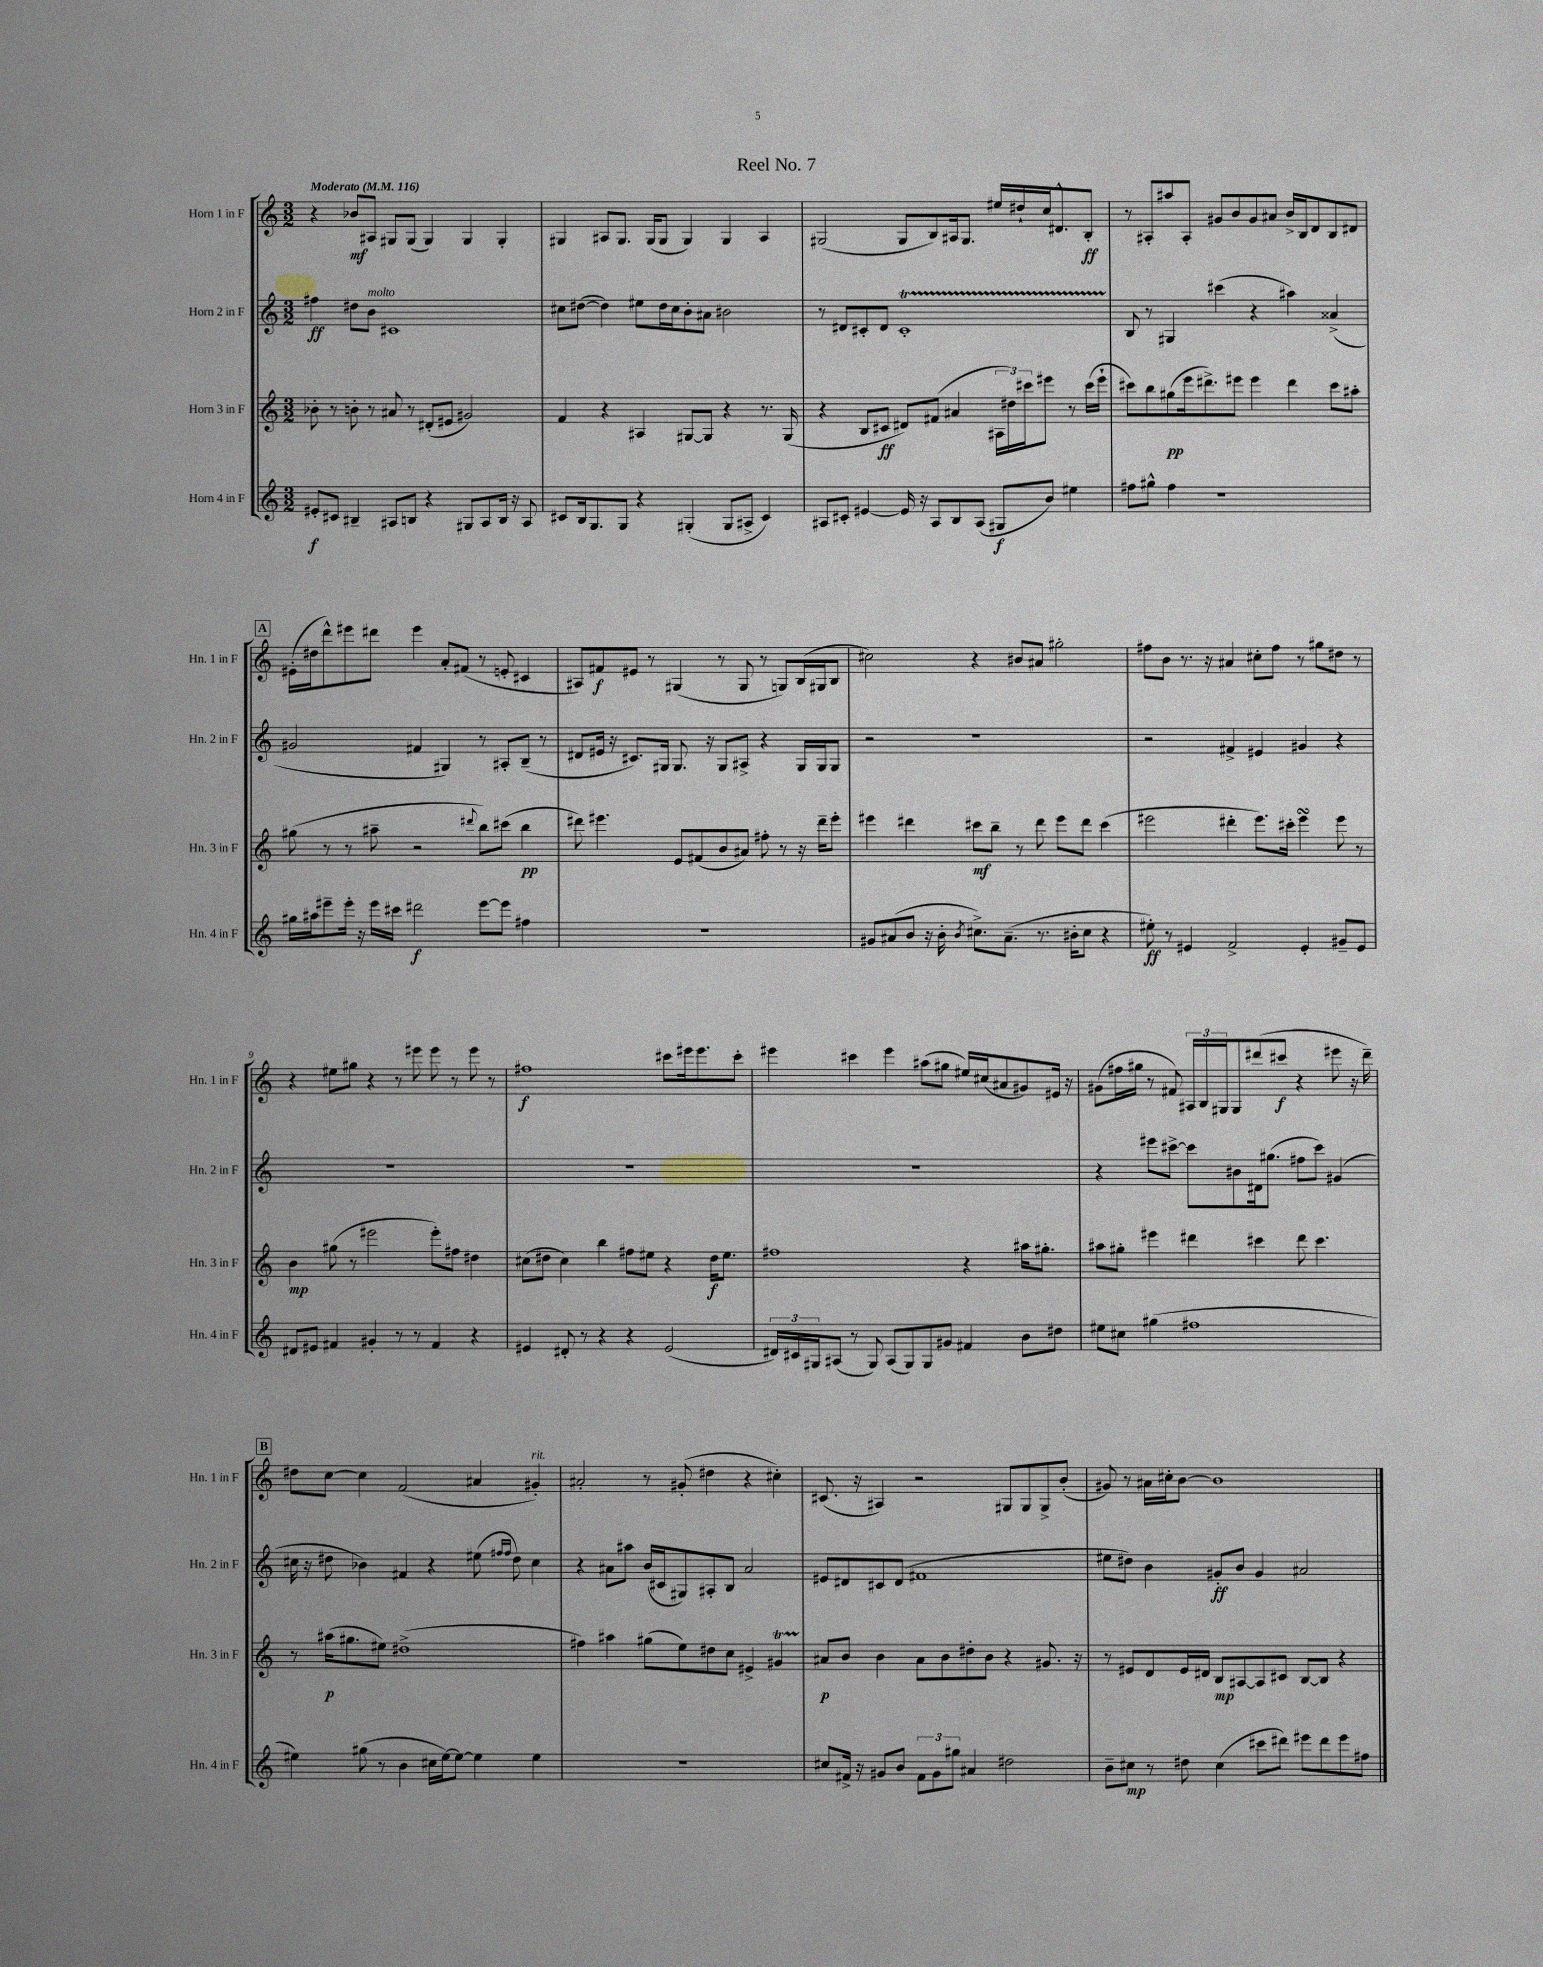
\header { title = "Reel No. 7" }
<<
\new StaffGroup <<
\new Staff = "s0" \with { instrumentName = "Horn 1 in F" shortInstrumentName = "Hn. 1 in F" } {
    \clef treble \key c \major \numericTimeSignature \time 3/2 \tempo "Moderato" 4 = 116
    r4 bes'8\mf ais8 gis8 gis8( gis4) gis4 gis4-. |
    gis4 ais8 gis8. gis16( gis8 gis4) gis4 ais4 |
    gis2( gis8 b8) ais16 gis8. eis''16 dis''16-! c''16 dis'8.-^ b8-.\ff |
    r8 ais8-. ais''8 ais8-. gis'8 b'8 gis'8 ais'8 b'16-> b16 d'8 b8 dis'8 |
    \mark \markup { \box "A" } eis'16-.( dis''16 d'''8-^) eis'''8 dis'''8 eis'''4 a'8-. fis'8( r8 e'8-. cis'4 |
    ais8) fis'8\f eis'8 r8 gis4( r8 gis8 r8 g8) b16( gis16 b8 |
    cis''2) r4 bis'8 ais'8 gis''2-. |
    fis''8 b'8 r8. r16 ais'4 cis''8-. fis''8 r8 gis''8 dis''8 r8 |
    r4 eis''8 gis''8 r4 r8 eis'''8 eis'''8 r8 eis'''8 r8 |
    fis''1\f cis'''8 eis'''16 eis'''8. cis'''8-. |
    eis'''4 cis'''4 eis'''4 ais''8( gis''8 eis''16) cis''16( ais'8 gis'8) eis'16 r16 |
    gis'8( fis''16 gis''16 r8 fis'8) \tuplet 3/2 { ais16 b16 gis16 } gis8 dis'''8( cis'''8\f r4 eis'''8 r16 dis'''16--) |
    \mark \markup { \box "B" } dis''8 c''8~ c''4 f'2( ais'4 gis'4-.^\markup { \italic "rit." }) |
    ais'2-. r8 gis'8-.( dis''4 r4 cis''4-.) |
    cis'8.( r16 ais4) r2 gis8 gis8 gis8-> b'8-.( |
    gis'8) r8 ais'16 cis''16-. b'8~ b'1 \bar "|." |
}
\new Staff = "s1" \with { instrumentName = "Horn 2 in F" shortInstrumentName = "Hn. 2 in F" } {
    \clef treble \key c \major \numericTimeSignature \time 3/2
    fis''4\ff dis''8 b'8^\markup { \italic "molto" } cis'1 |
    cis''8 dis''8~( dis''4) eis''8 dis''16 cis''16 b'8-. ais'8 bis'2 |
    r8 dis'8 cis'8-. dis'8 cis'1-.\startTrillSpan |
    b8\stopTrillSpan r8 gis4 cis'''4( r4 ais''4) aisis'4->( |
    \mark \markup { \box "A" } gis'2 fis'4 gis4) r8 ais8-. b8--( r8 |
    dis'8 eis'16 r16 cis'8.) gis16 gis8. r16 gis8 ais8-> r4 gis16 gis16 gis8 |
    r2 r1 |
    r2 fis'4-> eis'4 gis'4 r4 |
    R1. |
    R1. |
    R1. |
    r4 eis'''8 cis'''8~-> cis'''8 bis'8 dis'16 gis''8.( fis''8 cis'''8) gis'4( |
    \mark \markup { \box "B" } cis''16 r16 dis''8 bes'4) fis'4 r4 eis''8( \grace { fis''16 fis''16 } dis''8) cis''4 |
    r4 ais'8 ais''8 b'16( cis'16 gis8) ais8-. b8 ais'2 |
    eis'8 dis'8 cis'8 dis'8( fis'1 |
    eis''8 dis''8) b'4 gis'8-.\ff b'8 gis'4 ais'2 \bar "|." |
}
\new Staff = "s2" \with { instrumentName = "Horn 3 in F" shortInstrumentName = "Hn. 3 in F" } {
    \clef treble \key c \major \numericTimeSignature \time 3/2
    bes'8-. r8 b'8-. r8 ais'8 r8 dis'8-.( eis'8 gis'2) |
    f'4 r4 ais4 gis8~ gis8 r4 r8. gis16( |
    r4 b8 cis'8\ff dis'8) fis'8( ais'4 \tuplet 3/2 { ais16 dis''16) cis'''16 } eis'''8 r8 cis'''16( eis'''16-! |
    cis'''8) b''8 gis''8\pp( e'''16 dis'''8.->) eis'''8 eis'''4 dis'''4 cis'''8 ais''8-. |
    \mark \markup { \box "A" } gis''8( r8 r8 ais''8-- r2 \appoggiatura { dis'''8 } b''8) cis'''8( b''4\pp |
    dis'''8) eis'''4. e'8 fis'8( b'8 ais'8) fis''8-. r8 r16 dis'''16-- eis'''8-. |
    eis'''4 dis'''4 cis'''8\mf b''8-- r8 dis'''8 eis'''8 dis'''8 cis'''4( |
    eis'''2 dis'''4-. eis'''8.) cis'''16-. eis'''4\turn eis'''8 r8 |
    b'4\mp gis''8( r8 eis'''2 eis'''8-.) fis''8 dis''4 |
    cis''8( dis''8 cis''4) b''4 fis''8 eis''8 r4 dis''16\f eis''8. |
    fis''1 r4 ais''16 gis''8.-. |
    ais''8 gis''8-. eis'''4 dis'''4 cis'''4 dis'''8 cis'''4. |
    \mark \markup { \box "B" } r8 ais''16\p( gis''8. eis''8) dis''1->( |
    fis''4) ais''4 gis''8( e''8) dis''8 c''8 eis'4-> gis'4\startTrillSpan |
    ais'8\stopTrillSpan\p b'8 b'4 ais'8 b'8 dis''8-. b'8 r4 gis'8. r16 |
    r8 eis'8 d'8 eis'16 dis'16 b8\mp ais8~ ais8 cis'8 b8~ b8 r4 \bar "|." |
}
\new Staff = "s3" \with { instrumentName = "Horn 4 in F" shortInstrumentName = "Hn. 4 in F" } {
    \clef treble \key c \major \numericTimeSignature \time 3/2
    eis'8-.\f cis'8 bis4-- ais8 b8 r4 gis8 ais8 b16 r16 ais8 |
    cis'8 b16 g8. g8 r4 gis4-.( gis8 ais8-> cis'4) |
    ais8 cis'8-. eis'4~ eis'16 r16 ais8 b8 ais8( gis8\f b'8) eis''4 |
    fis''8 gis''8-^ fis''4 r1 |
    \mark \markup { \box "A" } gis''16 ais''16 eis'''8-- eis'''16-. r16 eis'''16 cis'''16 dis'''2\f eis'''8~ eis'''8 fis''4 |
    R1. |
    gis'8 ais'8( b'8 r16 b'16-. \acciaccatura { b'8 } cis''8.->) ais'8.--( r8. bis'16-. cis''8 r4 |
    eis''8-.\ff) r8 eis'4 f'2-> eis'4-. gis'8-- eis'8 |
    dis'8 eis'8 fis'4 gis'4-. r8 r8 fis'4 r4 |
    eis'4 dis'8-. r8 r4 r4 eis'2( |
    \tuplet 3/2 { dis'16) cis'16 gis16 } ais8( r8 gis8) ais8( gis8) gis8 gis'8 fis'4 b'8 dis''8 |
    eis''8 cis''8 gis''4( fis''1 |
    \mark \markup { \box "B" } eis''4) gis''8( r8 b'4 cis''16 eis''16~) eis''8~ eis''4 eis''4 |
    R1. |
    cis''8 fis'16-> r16 gis'8 b'8 \tuplet 3/2 { fis'8 gis'8 gis''8 } ais'4 dis''2 |
    b'8-- cis''8\mp r8 dis''8 cis''4( cis'''8 dis'''8) eis'''8 dis'''8 eis'''8 fis''8 \bar "|." |
}
>>
>>
